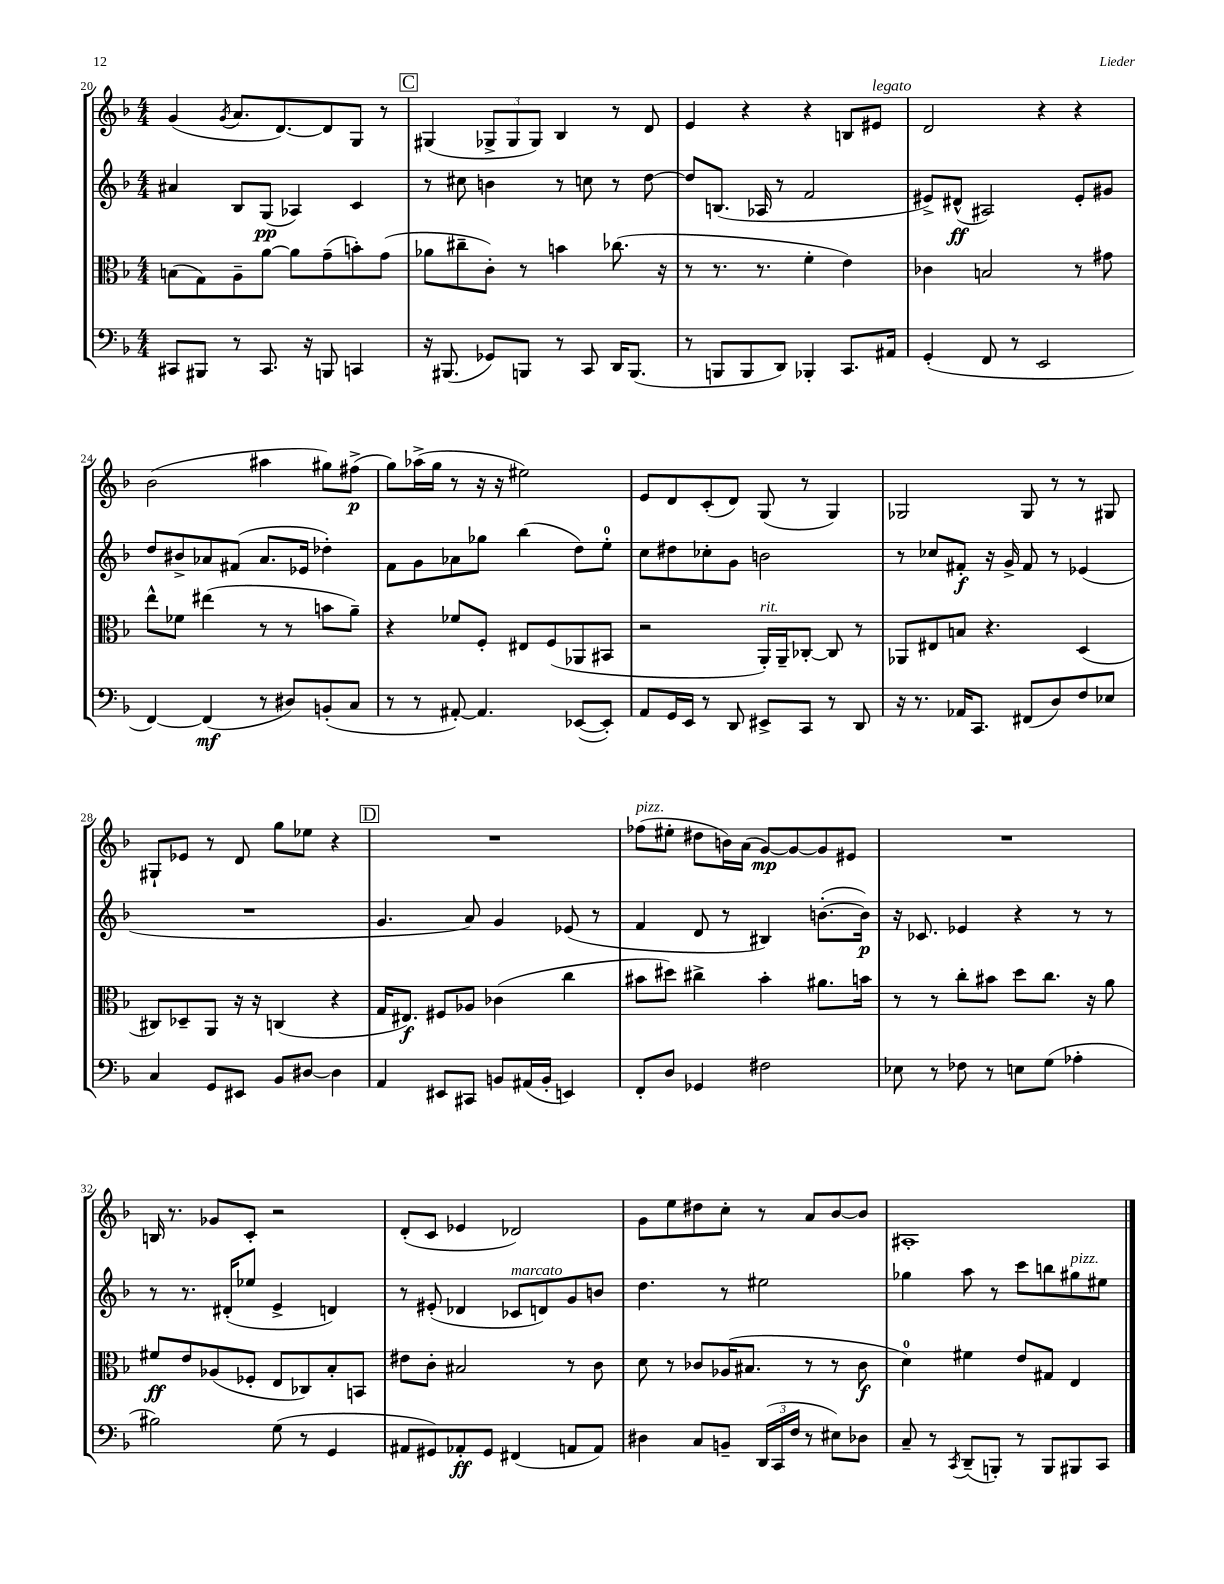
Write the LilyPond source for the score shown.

<<
\new StaffGroup <<
\new Staff = "s0" {
    \clef treble \key f \major \numericTimeSignature \time 4/4
    g'4( \acciaccatura { g'8 } a'8. d'8.~) d'8 g8 r8 |
    \mark \markup { \box "C" } gis4( \tuplet 3/2 { ges8-> ges8 ges8) } bes4 r8 d'8 |
    e'4 r4 r4 b8 eis'8^\markup { \italic "legato" } |
    d'2 r4 r4 |
    bes'2( ais''4 gis''8) fis''8->\p( |
    g''8) aes''16->( g''16 r8 r16 r16 eis''2) |
    e'8 d'8 c'8-.( d'8) g8( r8 g4) |
    ges2 ges8 r8 r8 gis8 |
    gis8-! ees'8 r8 d'8 g''8 ees''8 r4 |
    \mark \markup { \box "D" } R1 |
    fes''8^\markup { \italic "pizz." }( eis''8-. dis''8 b'16) a'16( g'8~\mp) g'8~ g'8 eis'8 |
    R1 |
    b16 r8. ges'8 c'8-. r2 |
    d'8-.( c'8 ees'4 des'2) |
    g'8 e''8 dis''8 c''8-. r8 a'8 bes'8~ bes'8 |
    ais1-. \bar "|." |
}
\new Staff = "s1" {
    \clef treble \key f \major \numericTimeSignature \time 4/4
    ais'4 bes8 g8\pp( aes4) c'4 |
    \mark \markup { \box "C" } r8 cis''8 b'4 r8 c''8 r8 d''8~ |
    d''8 b8.( aes16 r8 f'2 |
    eis'8->) dis'8-^\ff( ais2) eis'8-. gis'8 |
    d''8 bis'8-> aes'8 fis'8( aes'8. ees'16 des''4-.) |
    f'8 g'8 aes'8 ges''8 bes''4( d''8) e''8-0-. |
    c''8 dis''8 ces''8-. g'8 b'2 |
    r8 ces''8 fis'8-.\f r16 g'16-> fis'8 r8 ees'4( |
    R1 |
    \mark \markup { \box "D" } g'4. a'8) g'4 ees'8( r8 |
    f'4 d'8 r8 bis4) b'8.~-.( b'16\p) |
    r16 ces'8. ees'4 r4 r8 r8 |
    r8 r8. dis'16-.( ees''8 e'4-> d'4) |
    r8 eis'8-.( des'4 ces'8^\markup { \italic "marcato" } d'8) g'8 b'8 |
    d''4. r8 eis''2 |
    ges''4 a''8 r8 c'''8 b''8 gis''8^\markup { \italic "pizz." } eis''8 \bar "|." |
}
\new Staff = "s2" {
    \clef alto \key f \major \numericTimeSignature \time 4/4
    b8( g8) a8-- a'8~ a'8 g'8--( b'8-.) g'8( |
    \mark \markup { \box "C" } aes'8 cis''8-- c'8-.) r8 b'4 ces''8.( r16 |
    r8 r8. r8. f'4-. e'4) |
    ces'4 b2 r8 gis'8 |
    e''8-^ fes'8 eis''4( r8 r8 b'8 a'8--) |
    r4 fes'8 f8-. eis8 f8( aes,8 bis,8 |
    r2 a,16-.^\markup { \italic "rit." }) a,16-- ces8~-. ces8 r8 |
    aes,8 eis8 b8 r4. d4( |
    cis8) des8-- a,8 r16 r16 c4( r4 |
    \mark \markup { \box "D" } g16 eis8.\f) fis8 aes8 ces'4( c''4 |
    bis'8 dis''8) cis''4-> bis'4-. ais'8. b'16 |
    r8 r8 c''8-. bis'8 d''8 c''8. r16 a'8 |
    fis'8\ff e'8 aes8( fes8-. e8 ces8) bes8-. b,8 |
    eis'8 c'8-. bis2 r8 c'8 |
    d'8 r8 ces'8 aes16( bis8. r8 r8 ces'8\f |
    d'4-0) fis'4 e'8 gis8 e4 \bar "|." |
}
\new Staff = "s3" {
    \clef bass \key f \major \numericTimeSignature \time 4/4
    cis,8 bis,,8 r8 cis,8. r16 b,,8 c,4 |
    \mark \markup { \box "C" } r16 bis,,8.( ges,8) b,,8 r8 c,8 d,16 b,,8.( |
    r8 b,,8 b,,8 d,8) bes,,4-. c,8. ais,16 |
    g,4-.( f,8 r8 e,2 |
    f,4~) f,4\mf( r8 dis8) b,8-.( c8 |
    r8 r8 ais,8~-.) ais,4. ees,8~( ees,8-.) |
    a,8 g,16 e,16 r8 d,8 eis,8-> c,8 r8 d,8 |
    r16 r8. aes,16 c,8. fis,8( d8) f8 ees8 |
    c4 g,8 eis,8 bes,8 dis8~ dis4 |
    \mark \markup { \box "D" } a,4 eis,8 cis,8 b,8 ais,16( b,16-. e,4) |
    f,8-. d8 ges,4 fis2 |
    ees8 r8 fes8 r8 e8 g8( aes4-. |
    bis2) g8( r8 g,4 |
    ais,8 gis,8) aes,8-.\ff gis,8 fis,4( a,8 a,8) |
    dis4 c8 b,8-- \tuplet 3/2 { d,16( c,16 f16 } r8 eis8) des8 |
    c8-- r8 \acciaccatura { c,8 } d,8--( b,,8-.) r8 b,,8 bis,,8 c,8 \bar "|." |
}
>>
>>
\layout { \context { \Score currentBarNumber = #20 } }
